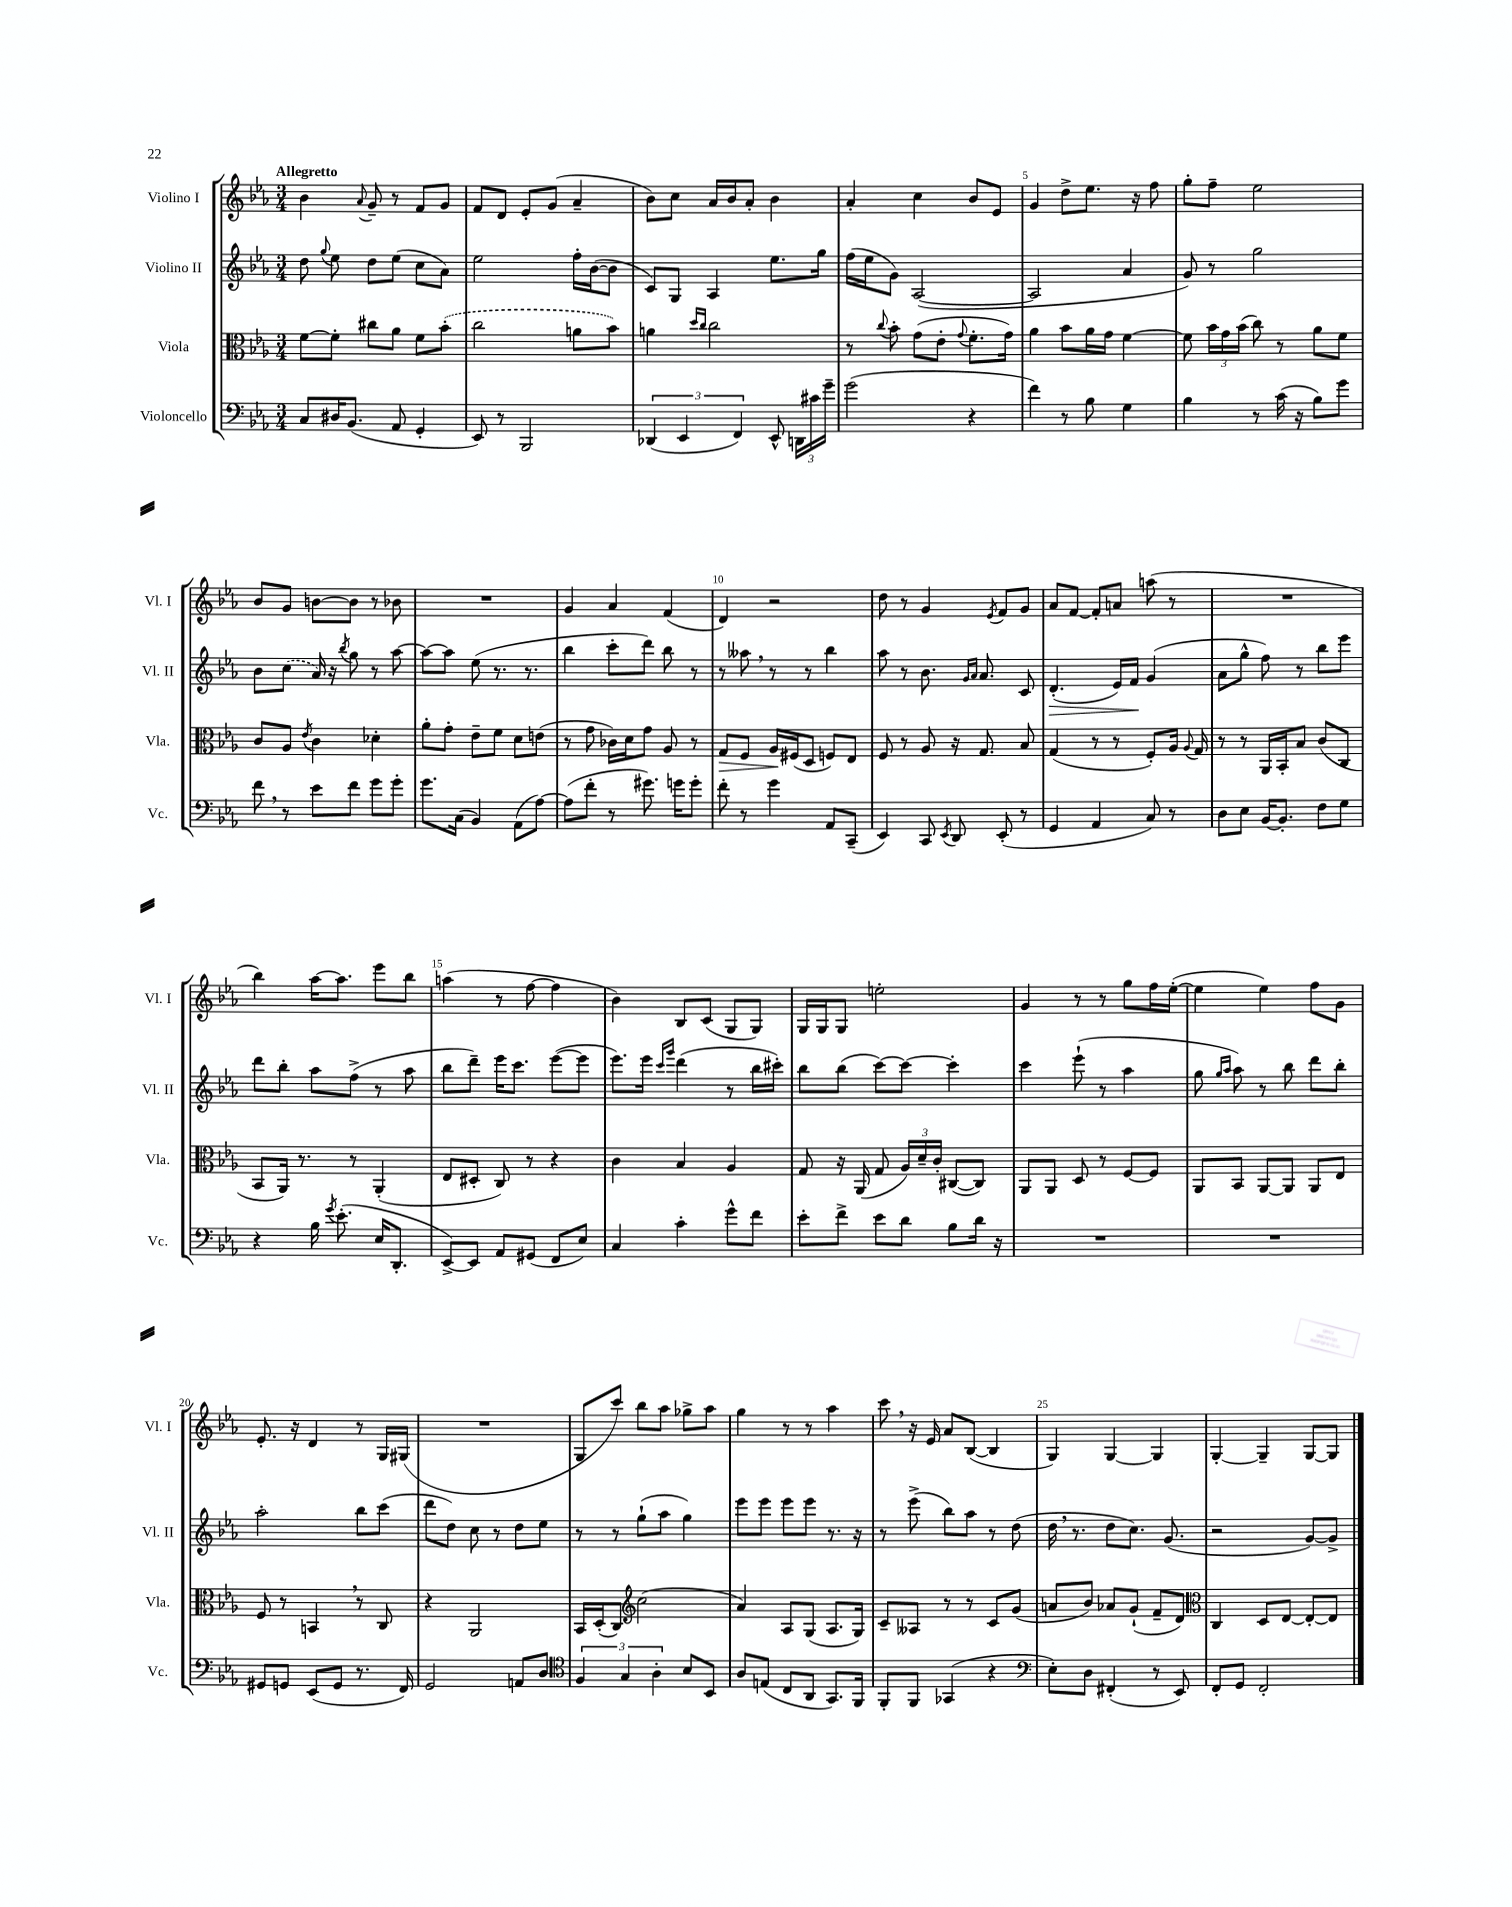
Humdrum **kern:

**kern	**kern	**kern	**kern
*staff4	*staff3	*staff2	*staff1
*clefF4	*clefC3	*clefG2	*clefG2
*k[b-e-a-]	*k[b-e-a-]	*k[b-e-a-]	*k[b-e-a-]
*M3/4	*M3/4	*M3/4	*M3/4
8C	[8f	8dd	4b-
.	.	8qqgg	.
16D#	8f']	8ee-	.
(8.BB-	.	.	.
.	.	.	8qqa-
.	8cc#	8dd	8g~
8AA-	8a-	(8ee-	8r
4GG'	8f	8cc	8f
.	(8b-'	8a-)	8g
=	=	=	=
8EE-)	2cc	2ee-	8f
8r	.	.	8d
2BBB-	.	.	8e-'
.	.	.	(8g
.	8a	16ff'	4a-~
.	.	([16b-	.
.	8b-)	8b-]	.
=	=	=	=
(6DD-	4a	8c)	8b-)
.	.	8G	8cc
6EE-	.	.	.
.	16qqdd	.	.
.	16qqcc	.	.
.	2cc	4A-	16a-
.	.	.	16b-
6FF)	.	.	.
.	.	.	8a-'
8EE-^^	.	8.ee-	4b-
24DD	.	.	.
24c#	.	.	.
.	.	16gg	.
24g~	.	.	.
=	=	=	=
(2g	8r	(16ff	4a-'
.	.	16ee-	.
.	8qqcc	.	.
.	8b-'	8g)	.
.	(8g	([2A-	4cc
.	8e-'	.	.
.	8qqg	.	.
4r	8.f'	.	8b-
.	.	.	8e-
.	16g)	.	.
=	=	=	=
4f)	4a-	2A-]	4g
8r	8b-	.	8dd^
8B-	16a-	.	8.ee-
.	16g	.	.
4G	[4f	4a-	.
.	.	.	16r
.	.	.	8ff
=	=	=	=
4B-	8f]	8g)	8gg'
.	24b-	8r	8ff~
.	24g	.	.
.	(24b-	.	.
8r	8cc)	2gg	2ee-
(16c	8r	.	.
16r	.	.	.
8B-)	8a-	.	.
8g	8f	.	.
=	=	=	=
8f	8c	8b-	8b-
8r	8A-	(8cc	8g
.	8qe-	.	.
8e-	4c	16a-)	[8b
.	.	16r	.
.	.	8qbb-	.
8f	.	8gg	8b]
8g	4d-'	8r	8r
8g'	.	[8aa-	8b-
=	=	=	=
8.g	8a-'	8aa-_	2.r
.	8g'	8aa-]	.
(16C	.	.	.
4BB-)	8e-~	(8ee-	.
.	8f	8.r	.
(8AA-	8d	.	.
.	.	8.r	.
[8A-)	(8e	.	.
=	=	=	=
(8A-]	8r	4bb-	4g
8f'	8g	.	.
8r	16c-)	8ccc'	4a-
.	16d	.	.
8.g#)	8g	8ddd)	.
.	8A-	8bb-	(4f
16g	.	.	.
8g'	8r	8r	.
=	=	=	=
8f'	8G	8r	4d)
8r	8F	8aa--	.
4g	16A-	8r	2r
.	(16F#	.	.
.	8D	8r	.
8AA-	8F)	4bb-	.
(8CC~	8E-	.	.
=	=	=	=
4EE-)	8F	8aa-	8dd
.	8r	8r	8r
8CC	8A-	8.b-	4g
8qEE-	.	.	.
8DD	16r	.	.
.	.	16qqg	.
.	.	16qqa-	.
.	8.G	8.a-	.
.	.	.	8qe-
(8EE-'	.	.	8f
8r	8B-	8c	8g
=	=	=	=
4GG	(4G	(4.d'	8a-
.	.	.	[8f
4AA-	8r	.	8f']
.	8r	16e-)	8a
.	.	16f	.
8C)	8F')	(4g	(8aa
8r	16A-	.	8r
.	8qqA-	.	.
.	16G	.	.
=	=	=	=
8D	8r	8a-	2.r
8E-	8r	8gg^^	.
[16BB-	16AA-	8ff)	.
8.BB-']	16BB-'	.	.
.	8B-	8r	.
8F	(8c	8bb-	.
8G	8C	8eee-	.
=	=	=	=
4r	8BB-	8ddd	4bb-)
.	16AA-)	8bb-'	.
.	8.r	.	.
16B-	.	8aa-	[16aa-
8qg	.	.	.
(8.e-'	.	.	8.aa-]
.	8r	(8ff^	.
16E-	(4AA-'	8r	8eee-
8.DD'	.	.	.
.	.	8aa-	8bb-
=	=	=	=
[8EE-^)	8E-	8bb-	(4aa
8EE-]	8D#'	8ddd~)	.
8AA-	8C)	16eee-	8r
.	.	8.ccc	.
(8GG#	8r	.	[8ff
8FF	4r	([8eee-	4ff]
8E-)	.	8eee-]	.
=	=	=	=
4C	4c	8.eee-)	4b-)
.	.	16eee-	.
.	.	16qqccc	.
.	.	16qqggg	.
4c'	4B-	(4ddd	8B-
.	.	.	(8c
8g^^	4A-	8r	8G
8f	.	16bb-	8G)
.	.	16ccc#')	.
=	=	=	=
8e-'	8G	8bb-	16G
.	.	.	16G
8f^	16r	(8bb-	8G
.	(16AA-	.	.
8e-	8G	[8ccc)	2ee'
8d	24A-)	8ccc_	.
.	24d~	.	.
.	24c'	.	.
8B-	([8C#	4ccc']	.
16d	8C#])	.	.
16r	.	.	.
=	=	=	=
2.r	8AA-	4ccc	4g
.	8AA-	.	.
.	8D	(8eee-`	8r
.	8r	8r	8r
.	[8F	4aa-	8gg
.	8F]	.	16ff
.	.	.	([16ee-'
=	=	=	=
2.r	8AA-	8gg	4ee-]
.	.	16qqgg	.
.	.	16qqaa-	.
.	8BB-	8aa-)	.
.	[8AA-	8r	4ee-)
.	8AA-]	8bb-	.
.	8AA-	8ddd	8ff
.	8E-	8bb-'	8g
=	=	=	=
8GG#	8F	2aa-'	8.e-'
8GG	8r	.	.
.	.	.	16r
(8EE-	4BB	.	4d
8GG	.	.	.
8.r	8r	8bb-	8r
.	8C	(8ccc	16G
16FF)	.	.	(16G#
=	=	=	=
2GG	4r	8ddd	2.r
.	.	8dd)	.
.	2AA-	8cc	.
.	.	8r	.
8AA	.	8dd	.
8D	.	8ee-	.
=	=	=	=
*clefC4	*	*	*
6F	16BB-	8r	8G
.	(16D'	.	.
.	8C)	8r	8ccc)
6G	.	.	.
*	*clefG2	*	*
.	(2cc	(8gg`	8bb-
6A-'	.	.	.
.	.	8aa-	8aa-
8B-	.	4gg)	8gg-^
8BB-	.	.	8aa-
=	=	=	=
8A-	4a-)	8eee-	4gg
(8E	.	8eee-	.
8C	8A-	8eee-	8r
8AA-	(8G	8eee-	8r
8.GG)	8.A-	8.r	4aa-
16FF	16G)	16r	.
=	=	=	=
8FF'	8c~	8r	8ccc
8FF	8A--	(8eee-^	16r
.	.	.	16e-
(4GG-	8r	8bb-)	8a-
.	8r	8aa-	([8B-
4r	8c	8r	4B-]
.	(8g	(8dd	.
=	=	=	=
*clefF4	*	*	*
8E-')	8a	16dd	4G)
.	.	8.r	.
8D	8b-)	.	.
(4FF#'	8a-	8dd	[4G
.	(8g`	8.cc)	.
8r	8f~	.	4G]
.	.	(8.g	.
8EE-)	8d)	.	.
=	=	=	=
*	*clefC3	*	*
8FF'	4C	2r	[4G'
8GG	.	.	.
2FF'	8D	.	4G~]
.	[8E-	.	.
.	8E-'_	[8g)	[8G
.	8E-]	8g^]	8G]
==	==	==	==
*-	*-	*-	*-
